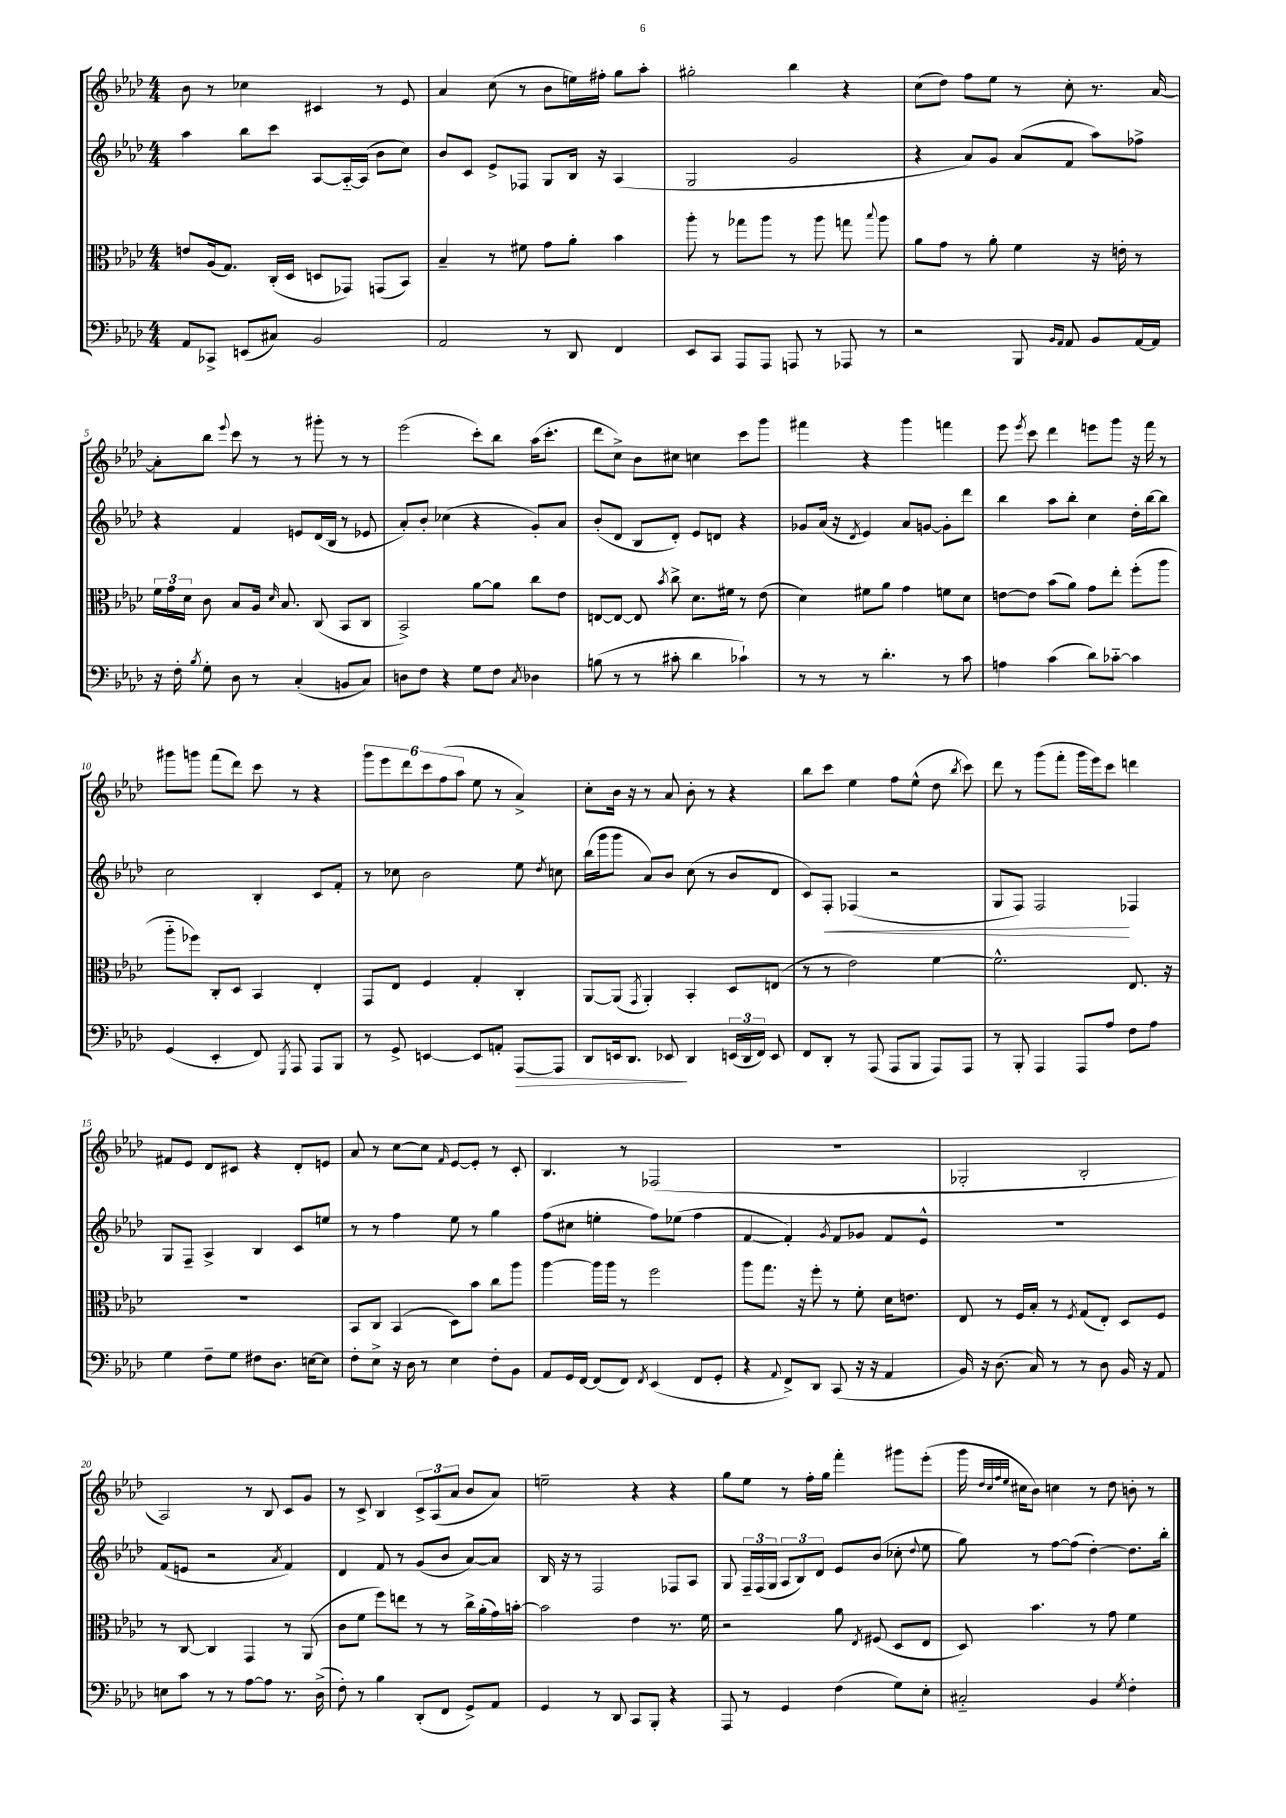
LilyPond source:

<<
\new StaffGroup <<
\new Staff = "s0" {
    \clef treble \key aes \major \numericTimeSignature \time 4/4
    \autoBeamOff bes'8 r8 ces''4 cis'4 r8 ees'8 |
    aes'4 c''8( r8 bes'8[ e''16) fis''16]-. g''8[ aes''8]-. |
    gis''2-. bes''4 r4 |
    c''8[( des''8]) f''8[ ees''8] r8 c''8-. r8. aes'16~ |
    aes'8[-. bes''8] \appoggiatura { ees'''8 } c'''8 r8 r8 gis'''8-. r8 r8 |
    ees'''2( c'''8[-.) bes''8] aes''16[( c'''8.]-. |
    des'''8[ c''8]->) bes'8[ cis''8] c''4 c'''8[ g'''8] |
    fis'''4 r4 g'''4 f'''4 |
    ees'''8 \acciaccatura { ees'''8 } c'''8 des'''4 e'''8[ g'''8] r16 f'''16 r8 |
    gis'''8[ g'''8] f'''8[( des'''8]) c'''8 r8 r4 |
    \tuplet 6/4 { g'''8[ ees'''8 des'''8 c'''8 f''8( aes''8] } ees''8 r8 aes'4->) |
    c''8[-. bes'16] r16 r8 aes'8 bes'8-. r8 r4 |
    bes''8[ c'''8] ees''4 f''8[ ees''8]-^( des''8 \acciaccatura { bes''8 } c'''8) |
    des'''8 r8 g'''8[( f'''8]-. g'''16[ ees'''16) c'''8] d'''4 |
    fis'8[ ees'8] des'8[ cis'8] r4 des'8[-. e'8] |
    aes'8 r8 c''8[~ c''8] \grace { f'16 } ees'8[~ ees'8]-. r8 c'8-. |
    bes4. r8 fes2( |
    R1 |
    ges2-. bes2-. |
    aes2) r8 bes8 c'8[ g'8] |
    r8 c'8-> bes4 \tuplet 3/2 { c'8[-> aes8( aes'8] } bes'8[ aes'8]) |
    e''2-- r4 r4 |
    g''8[ ees''8] r8 f''16[-. g''16] f'''4-. gis'''8[ ees'''8]-.( |
    g'''16 \grace { des''32[ c''32 f''32 ees''32] } cis''16[ bes'8]) c''4 r8 des''8 b'8-. r8 \bar "|." |
}
\new Staff = "s1" {
    \clef treble \key aes \major \numericTimeSignature \time 4/4
    \autoBeamOff aes''4 bes''8[ c'''8] aes8[~ aes16~-_ aes16]( bes'8[ c''8]) |
    bes'8[ c'8] ees'8[-> fes8] g8[ bes16] r16 aes4( |
    g2 g'2 |
    r4 aes'8[) g'8] aes'8[( f'8] aes''8[) fes''8]-> |
    r4 f'4 e'8[ des'16( bes16] r8 ees'8 |
    aes'8[-.) bes'8]-. ces''4( r4 g'8[-.) aes'8] |
    bes'8[-.( des'8] bes8[ des'8]-.) ees'8[ d'8] r4 |
    ges'8[ aes'16]( r16 \acciaccatura { des'8 } ees'4) aes'8[ g'8]~ g'8[-. des'''8] |
    bes''4 aes''8[ bes''8]-. c''4 des''16[-. bes''16~ bes''8] |
    c''2 bes4-. c'8[ f'8]-. |
    r8 ces''8 bes'2 ees''8 \acciaccatura { des''8 } c''8 |
    bes''16[( g'''16 g'''8] aes'8[) bes'8] c''8( r8 bes'8[ des'8] |
    c'8[) f8]-.\< fes4( r2 |
    g8[ f8]) f2\! fes4 |
    g8[ f8]-- aes4-> bes4 c'8[ e''8] |
    r8 r8 f''4 ees''8 r8 g''4 |
    f''8[( cis''8] e''4-. f''8[) ees''8]( f''4 |
    f'4~ f'4-.) \acciaccatura { g'8 } f'8[ ges'8] f'8[ ees'8]-^ |
    R1 |
    f'8[( e'8] r2 \acciaccatura { aes'8 } f'4) |
    des'4 f'8 r8 g'8[( bes'8] aes'8[~) aes'8] |
    bes16 r16 r8 f2 fes8[ aes8] |
    g8 \tuplet 3/2 { f16[-- f16( g16] } \tuplet 3/2 { aes8[ bes8) des'8] } ees'8[ bes'8]( ces''8-. \appoggiatura { des''8 } ees''8 |
    g''8) r8 f''8[~ f''8]( des''4~-.) des''8.[ bes''16]-. \bar "|." |
}
\new Staff = "s2" {
    \clef alto \key aes \major \numericTimeSignature \time 4/4
    \autoBeamOff e'8[ aes16( g8.]) c16[-.( des16] d8[ ges,8]) g,8[( bes,8]) |
    bes4-- r8 fis'8 g'8[ aes'8]-. bes'4 |
    aes''8-. r8 ges''8[ aes''8] r8 aes''8 g''8 \appoggiatura { bes''8 } aes''8 |
    aes'8[ g'8] r8 aes'8-. f'4 r16 e'16-. r8 |
    \tuplet 3/2 { f'16[ g'16 des'16] } c'8 bes8[ aes16] \grace { des'16 } bes8. c8( bes,8[ c8] |
    bes,2->) aes'8[~ aes'8] c''8[ ees'8] |
    e8[~ e8]~ e8 \acciaccatura { bes'8 } c''8-> des'8.[ fis'16] r8 ees'8( |
    des'4) fis'8[ aes'8] g'4 f'8[ des'8] |
    e'8[~ e'8] bes'8[( aes'8]) g'8[ ees''8]-. f''8[-.( aes''8] |
    aes''8[-_ fes''8]) c8[-. des8] bes,4 ees4-. |
    g,8[ ees8] f4 g4-. c4-. |
    aes,8[~ aes,8]( \acciaccatura { g,8 } aes,4-.) bes,4-. des8[ e8]( |
    r8 r8 ees'2) f'4~ |
    f'2.-^ ees8. r16 |
    R1 |
    bes,8[ c8] bes,4( des8[) bes'8] c''8[ aes''8] |
    aes''4~ aes''16[ aes''16] r8 f''2 |
    aes''8[ g''8.] r16 f''8-. r8 f'8-. des'16[ e'8.] |
    ees8 r8 f16[ bes16]-. r8 \acciaccatura { f8 } g8[( ees8]-.) des8[ f8] |
    r8 c8~ c4 g,4 r8 aes,8( |
    c'8[ f'8] f''8[) e''8] r8 r8 c''16[-> aes'16-.( g'16) b'16]~-. |
    b'2 ees'4 r8. f'16 |
    r2 aes'8 \acciaccatura { ees8 } fis8( des8[ ees8] |
    des8) bes'4. r8 g'8 f'4 \bar "|." |
}
\new Staff = "s3" {
    \clef bass \key aes \major \numericTimeSignature \time 4/4
    \autoBeamOff aes,8[ ces,8]-> e,8[( cis8]) bes,2 |
    aes,2 r8 des,8 f,4 |
    ees,8[ c,8] aes,,8[ aes,,8] a,,8 r8 aes,,8 r8 |
    r2 bes,,8 \grace { bes,16[ aes,16] } aes,8 bes,8[ aes,16~ aes,16] |
    r16 f16-. \acciaccatura { bes8 } g8-. des8 r8 c4-.( b,8[ c8]) |
    d8[ f8] r4 g8[ f8] \acciaccatura { c8 } des4 |
    b8( r8 r8 cis'8-. des'4 ces'4-!) |
    r8 r8 r8 des'4.-. r8 c'8 |
    a4 c'4( des'8[) ces'8]~-_ ces'4 |
    g,4( ees,4-. f,8) \acciaccatura { g,,8 } aes,,8 aes,,8[ bes,,8] |
    r8 g,8-> e,4~ e,8[ a,8]-. aes,,8[~\> aes,,8] |
    des,8[ e,16 des,8.] ees,8\! des,4 \tuplet 3/2 { e,16[( des,16 f,16]) } e,8 |
    f,8[ des,8]-. r8 aes,,8( aes,,8[ bes,,8] aes,,8[) aes,,8] |
    r8 bes,,8-. aes,,4 aes,,8[ aes8] f8[ aes8] |
    g4 f8[-- g8] fis8[ des8.] e16[~ e8] |
    f8[-. ees8]-> r16 des16 r8 ees4 f8[-. bes,8] |
    aes,8[ g,16 f,16]~ f,8[( f,8]) \acciaccatura { f,8 } ees,4( f,8[ g,8]-. |
    r4 \appoggiatura { aes,8 } f,8[->) des,8] c,8( r16 r16 aes,4 |
    bes,16) r16 des8.( c16) r8 r8 des8 bes,16 r16 aes,8 |
    e8[ c'8] r8 r8 aes8[~ aes8] r8. des16->( |
    f8-.) r8 bes4 des,8[-.( f,8] g,8[->) aes,8] |
    g,4 r8 des,8 c,8[ bes,,8]-. r4 |
    aes,,8 r8 g,4 f4( g8[) ees8]-. |
    cis2-_ bes,4 \acciaccatura { g8 } f4-. \bar "|." |
}
>>
>>
